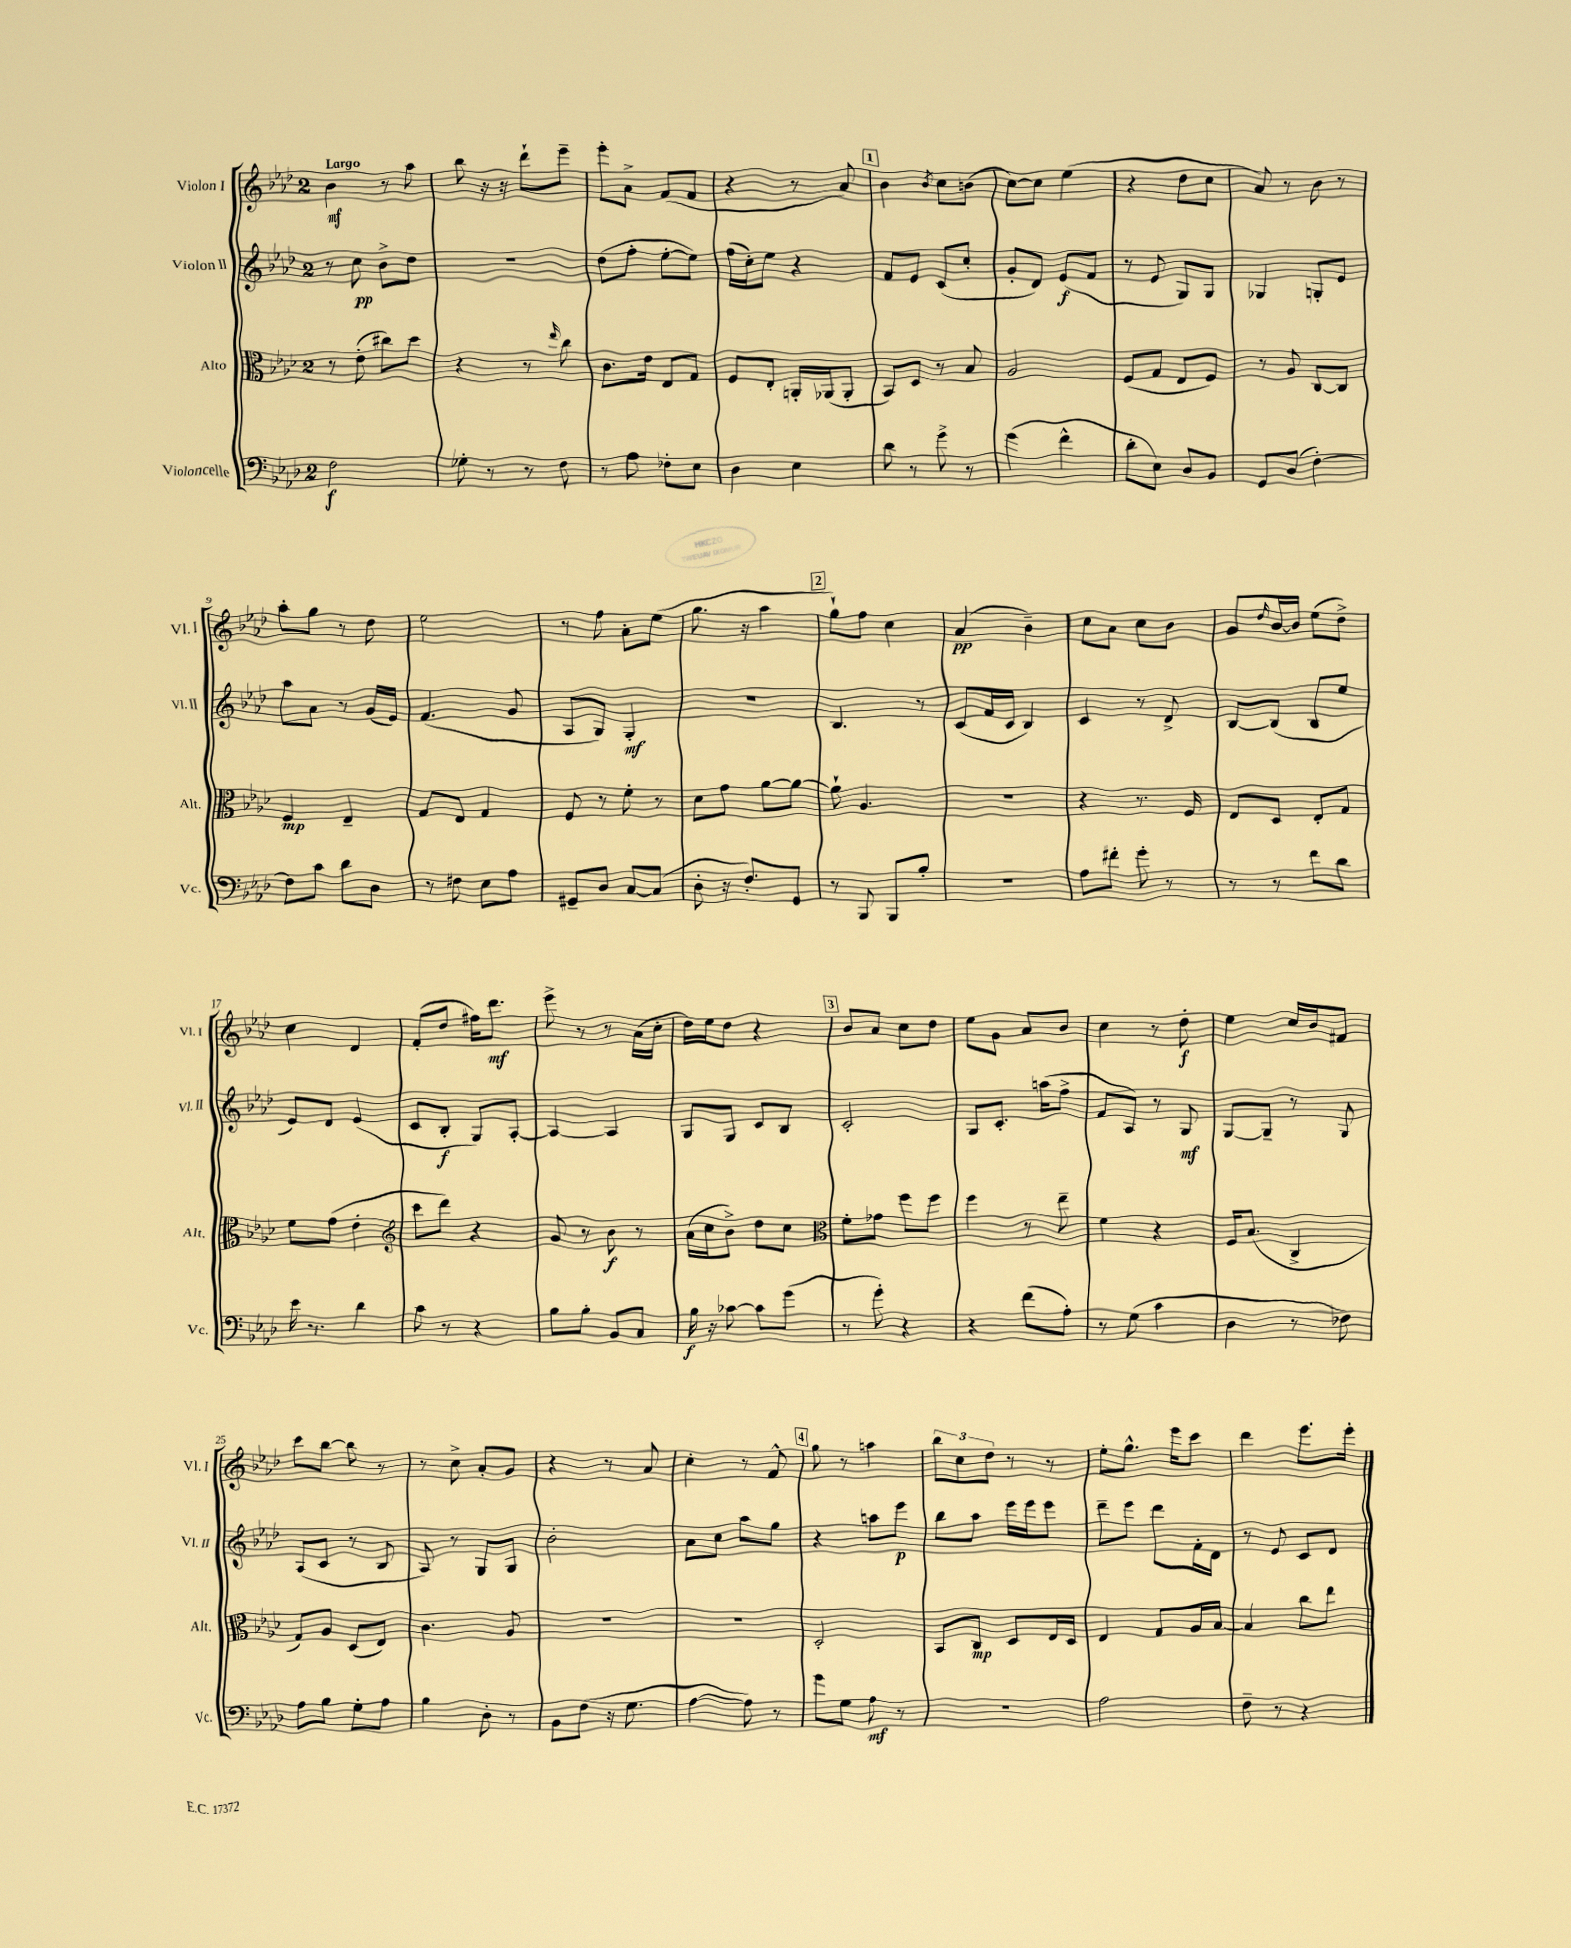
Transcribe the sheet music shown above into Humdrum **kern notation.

**kern	**dynam	**kern	**dynam	**kern	**dynam	**kern	**dynam
*part4	*part4	*part3	*part3	*part2	*part2	*part1	*part1
*staff4	*staff4	*staff3	*staff3	*staff2	*staff2	*staff1	*staff1
*I"Violoncelle	*	*I"Alto	*	*I"Violon II	*	*I"Violon I	*
*I'Vc.	*	*I'Alt.	*	*I'Vl. II	*	*I'Vl. I	*
*clefF4	*	*clefC3	*	*clefG2	*	*clefG2	*
*k[b-e-a-d-]	*	*k[b-e-a-d-]	*	*k[b-e-a-d-]	*	*k[b-e-a-d-]	*
*M2/4	*	*M2/4	*	*M2/4	*	*M2/4	*
=1	=1	=1	=1	=1	=1	=1	=1
!	!	!	!	!	!	!LO:TX:a:B:t=Largo	!
2F\	f	8r	.	8r	.	4b-\	mf
.	.	(8e-'\	.	8cc\	pp	.	.
.	.	8cc#X\L)	.	8b-^\L	.	8r	.
.	.	8dd-\J	.	8dd-\J	.	8aa-\	.
=2	=2	=2	=2	=2	=2	=2	=2
8G-X'\	.	4r	.	2r	.	8bb-\	.
8r	.	.	.	.	.	16r	.
.	.	.	.	.	.	16r	.
8r	.	8r	.	.	.	8ddd-`\L	.
.	.	16qqee-/	.	.	.	.	.
8F\	.	8cc\	.	.	.	8eee-~\J	.
=3	=3	=3	=3	=3	=3	=3	=3
8r	.	8.c\L	.	(8dd-\L	.	8eee-'\L	.
8A-\	.	.	.	8ff'\J	.	8a-^\J	.
.	.	16e-\Jk	.	.	.	.	.
8F-X'\L	.	8E-/L	.	[8ee-'\L	.	(8f/L	.
8E-\J	.	8G/J	.	8ee-\J])	.	8f/J	.
=4	=4	=4	=4	=4	=4	=4	=4
4D-\	.	8F/L	.	(16ff\LL	.	4r	.
.	.	.	.	16cc'\J)	.	.	.
.	.	8E-'/J	.	8ee-\J	.	.	.
4E-\	.	16AAn'/LL	.	4r	.	8r	.
.	.	(16AA-X/J	.	.	.	.	.
.	.	8AA-'/J	.	.	.	8a-/)	.
!!LO:REH:place=s1:t=1
=5	=5	=5	=5	=5	=5	=5	=5
8d-\	.	8BB-/L)	.	8f/L	.	4b-\	.
8r	.	8D-/J	.	8e-/J	.	.	.
.	.	.	.	.	.	8qb-/	.
8g^\	.	8r	.	(8c/L	.	8cc\L	.
8r	.	8B-/	.	8cc'/J	.	(8bn\J	.
=6	=6	=6	=6	=6	=6	=6	=6
(4g\	.	2A-/	.	8g'/L	.	[8cc\L)	.
.	.	.	.	8d-/J)	.	8cc\J]	.
4f^^\	.	.	.	(8e-/L	f	(4ee-\	.
.	.	.	.	8f/J	.	.	.
=7	=7	=7	=7	=7	=7	=7	=7
8d-'\L	.	(8F/L	.	8r	.	4r	.
8E-\J)	.	8G/J	.	8e-/	.	.	.
8D-/L	.	8E-/L	.	8G/L)	.	8dd-\L	.
8BB-/J	.	8F/J)	.	8G/J	.	8cc\J	.
=8	=8	=8	=8	=8	=8	=8	=8
8GG/L	.	8r	.	4G-X/	.	8a-/)	.
(8D-/J	.	8A-/	.	.	.	8r	.
[4F'\)	.	[8C/L	.	8Gn'/L	.	8b-\	.
.	.	8C/J]	.	8e-/J	.	8r	.
!!LO:LB:g=z
=9	=9	=9	=9	=9	=9	=9	=9
8F\L]	.	4F/	mp	8aa-\L	.	8aa-'\L	.
8c\J	.	.	.	8a-\J	.	8gg\J	.
8d-\L	.	4E-~/	.	8r	.	8r	.
8D-\J	.	.	.	(16g/LL	.	8dd-\	.
.	.	.	.	16e-/JJ)	.	.	.
=10	=10	=10	=10	=10	=10	=10	=10
8r	.	8G/L	.	(4.f/	.	2ee-\	.
8F#X\	.	8E-/J	.	.	.	.	.
8E-\L	.	4G/	.	.	.	.	.
8A-\J	.	.	.	8g/	.	.	.
=11	=11	=11	=11	=11	=11	=11	=11
8GG#X~/L	.	8F/	.	8A-/L	.	8r	.
8D-/J	.	8r	.	8G/J)	.	8ff\	.
[8C/L	.	8f'\	.	4G'/	mf	8a-'\L	.
(8C/J]	.	8r	.	.	.	(8ee-\J	.
=12	=12	=12	=12	=12	=12	=12	=12
8D-'\	.	8d-\L	.	2r	.	8.gg\	.
16r	.	8g\J	.	.	.	.	.
8.F'/L)	.	.	.	.	.	16r	.
.	.	[8a-\L	.	.	.	4aa-\	.
8GG/J	.	8a-\J_	.	.	.	.	.
!!LO:REH:place=s1:t=2
=13	=13	=13	=13	=13	=13	=13	=13
8r	.	8a-`\]	.	4.B-/	.	8gg`\L)	.
8BBB-/	.	4.A-/	.	.	.	8ff\J	.
8BBB-/L	.	.	.	.	.	4cc\	.
8B-'/J	.	.	.	8r	.	.	.
=14	=14	=14	=14	=14	=14	=14	=14
2r	.	2r	.	(8c/L	.	(4a-/	pp
.	.	.	.	16f/L	.	.	.
.	.	.	.	16c/JJ	.	.	.
.	.	.	.	4B-/)	.	4b-~\)	.
=15	=15	=15	=15	=15	=15	=15	=15
8A-\L	.	4r	.	4c/	.	8cc\L	.
8f#X'\J	.	.	.	.	.	8a-\J	.
8g'\	.	8.r	.	8r	.	8cc\L	.
8r	.	.	.	8d-^/	.	8b-\J	.
.	.	16F/	.	.	.	.	.
=16	=16	=16	=16	=16	=16	=16	=16
8r	.	8E-/L	.	[8B-/L	.	8g/L	.
.	.	.	.	.	.	16qqdd-/	.
8r	.	8D-/J	.	(8B-/J]	.	[16b-/L	.
.	.	.	.	.	.	16b-/JJ]	.
8f\L	.	8E-'/L	.	8B-/L	.	(8ee-\L	.
8d-\J	.	8G/J	.	8ee-/J	.	8dd-^\J)	.
!!LO:LB:g=z
=17	=17	=17	=17	=17	=17	=17	=17
16e-\	.	8f\L	.	8e-/L)	.	4cc\	.
8.r	.	.	.	.	.	.	.
.	.	(8g\J	.	8d-/J	.	.	.
4d-\	.	4e-'\	.	(4e-/	.	4d-/	.
=18	=18	=18	=18	=18	=18	=18	=18
*	*	*clefG2	*	*	*	*	*
8c\	.	8ccc\L	.	8c/L	.	(8f'/L	.
8r	.	8ddd-\J)	.	8B-'/J	f	8dd-/J	.
4r	.	4r	.	8G/L)	.	16ff#X\KL)	.
.	.	.	.	.	.	8.ddd-\J	mf
.	.	.	.	[8A-'/J	.	.	.
=19	=19	=19	=19	=19	=19	=19	=19
8B-\L	.	8g/	.	4A-/_	.	8eee-^\	.
8B-'\J	.	8r	.	.	.	8r	.
8BB-/L	.	8b-\	f	4A-/]	.	8r	.
8C/J	.	8r	.	.	.	(16a-\LL	.
.	.	.	.	.	.	16cc'\JJ	.
=20	=20	=20	=20	=20	=20	=20	=20
16B-\	f	(16a-\LL	.	8G/L	.	16dd-\LL)	.
16r	.	16cc\J	.	.	.	16ee-\J	.
[8c-X\	.	8b-^\J)	.	8G/J	.	8dd-\J	.
8c-\L]	.	8dd-\L	.	8c/L	.	4r	.
(8g\J	.	8cc\J	.	8B-/J	.	.	.
!!LO:REH:place=s1:t=3
=21	=21	=21	=21	=21	=21	=21	=21
*	*	*clefC3	*	*	*	*	*
8r	.	8f'\L	.	2c'/	.	8b-/L	.
8g'\)	.	8g-X\J	.	.	.	8a-/J	.
4r	.	8ff\L	.	.	.	8cc\L	.
.	.	8ff\J	.	.	.	8dd-\J	.
=22	=22	=22	=22	=22	=22	=22	=22
4r	.	4ff\	.	8G/L	.	8ee-\L	.
.	.	.	.	8.c'/J	.	8g\J	.
(8f\L	.	8r	.	.	.	8a-/L	.
.	.	.	.	(16aan\KL	.	.	.
8A-'\J)	.	8ee-~\	.	8ff^\J	.	8b-/J	.
=23	=23	=23	=23	=23	=23	=23	=23
8r	.	4f\	.	8f/L	.	4cc\	.
(8G\	.	.	.	8A-/J)	.	.	.
4c\	.	4r	.	8r	.	8r	.
.	.	.	.	8G/	mf	8dd-'\	f
=24	=24	=24	=24	=24	=24	=24	=24
4D-\	.	16F/KL	.	[8G/L	.	4ee-\	.
.	.	(8.B-/J	.	.	.	.	.
.	.	.	.	8G~/J]	.	.	.
8r	.	4C^/	.	8r	.	16cc/LL	.
.	.	.	.	.	.	16b-/J	.
8F-X\)	.	.	.	8G/	.	8f#X/J	.
!!LO:LB:g=z
=25	=25	=25	=25	=25	=25	=25	=25
8A-\L	.	8G/L)	.	(8A-/L	.	8ccc\L	.
8B-\J	.	8A-/J	.	8c/J	.	[8bb-\J	.
8G'\L	.	(8D-/L	.	8r	.	8bb-\]	.
8A-\J	.	8E-/J)	.	8B-/	.	8r	.
=26	=26	=26	=26	=26	=26	=26	=26
4B-\	.	4.c\	.	8A-/)	.	8r	.
.	.	.	.	8r	.	8cc^\	.
8D-'\	.	.	.	8G/L	.	8a-'/L	.
8r	.	8A-/	.	8G/J	.	8g/J	.
=27	=27	=27	=27	=27	=27	=27	=27
8BB-\L	.	2r	.	2b-'\	.	4r	.
(8F\J	.	.	.	.	.	.	.
16r	.	.	.	.	.	8r	.
8.G\	.	.	.	.	.	.	.
.	.	.	.	.	.	8a-/	.
=28	=28	=28	=28	=28	=28	=28	=28
[4A-\	.	2r	.	8a-\L	.	4cc'\	.
.	.	.	.	8cc\J	.	.	.
8A-\])	.	.	.	8aa-\L	.	8r	.
8r	.	.	.	8gg\J	.	8f^^/	.
!!LO:REH:place=s1:t=4
=29	=29	=29	=29	=29	=29	=29	=29
8g\L	.	2D-'/	.	4r	.	8gg\	.
8G\J	.	.	.	.	.	8r	.
8A-\	mf	.	.	8aan\L	.	4aan\	.
8r	.	.	.	8eee-\J	p	.	.
=30	=30	=30	=30	=30	=30	=30	=30
2r	.	8BB-/L	.	8bb-\L	.	12bb-\L	.
.	.	.	.	.	.	12cc\	.
.	.	8C/J	mp	8aa-\J	.	.	.
.	.	.	.	.	.	12dd-\J	.
.	.	8D-/L	.	16eee-\LL	.	8r	.
.	.	.	.	16eee-\J	.	.	.
.	.	16E-/L	.	8eee-\J	.	8r	.
.	.	16D-/JJ	.	.	.	.	.
=31	=31	=31	=31	=31	=31	=31	=31
2A-\	.	4E-/	.	8ddd-~\L	.	8ee-'\L	.
.	.	.	.	8eee-\J	.	8.gg^^\J	.
.	.	8G/L	.	8ddd-\L	.	.	.
.	.	.	.	.	.	16eee-\KL	.
.	.	16A-/L	.	16f'\L	.	8ccc\J	.
.	.	[16B-/JJ	.	16d-\JJ	.	.	.
=32	=32	=32	=32	=32	=32	=32	=32
8F~\	.	4B-/]	.	8r	.	4ddd-\	.
8r	.	.	.	8e-/	.	.	.
4r	.	8cc\L	.	8c/L	.	8.eee-\L	.
.	.	8ee-\J	.	8d-/J	.	.	.
.	.	.	.	.	.	16eee-'\Jk	.
==	==	==	==	==	==	==	==
*-	*-	*-	*-	*-	*-	*-	*-
